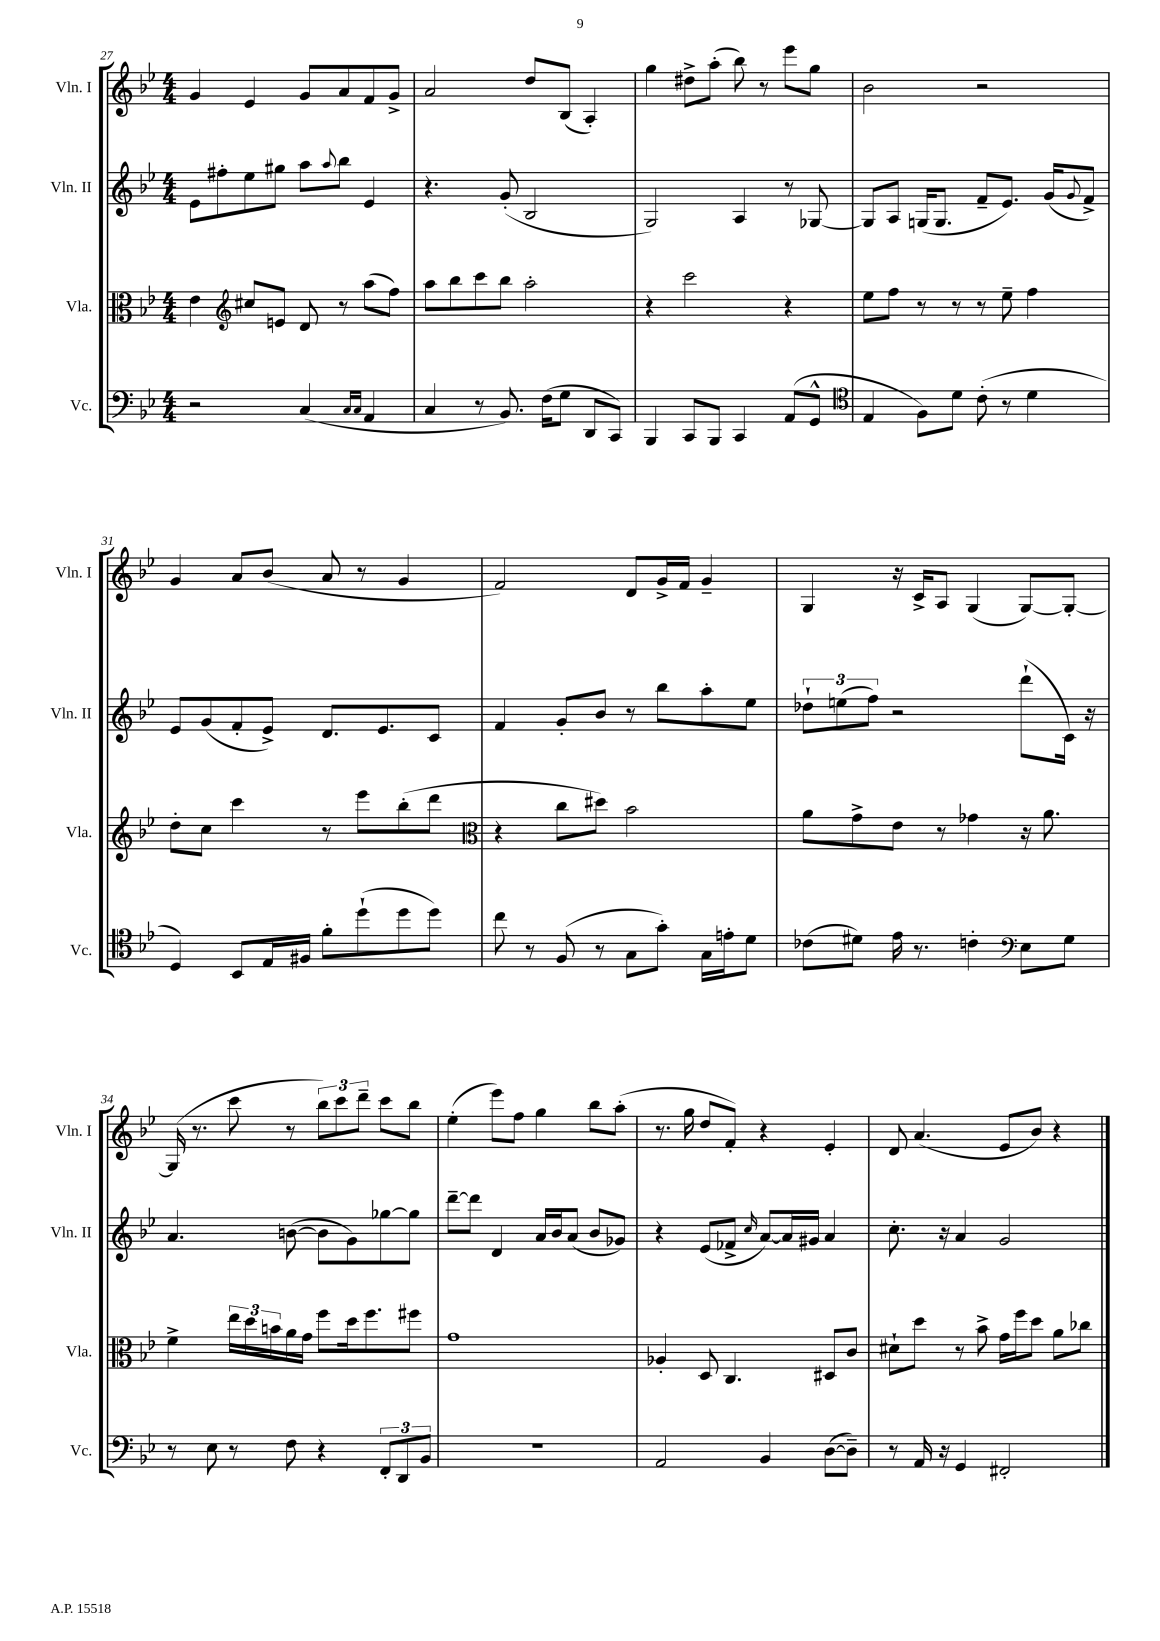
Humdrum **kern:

**kern	**kern	**kern	**kern
*staff4	*staff3	*staff2	*staff1
*clefF4	*clefC3	*clefG2	*clefG2
*k[b-e-]	*k[b-e-]	*k[b-e-]	*k[b-e-]
*M4/4	*M4/4	*M4/4	*M4/4
2r	4e-\	8e-\L	4g/
.	.	8ff#'\	.
*	*clefG2	*	*
.	8cc#/L	8ee-\	4e-/
.	8e/J	8gg#\J	.
(4C/	8d/	8aa\L	8g/L
.	.	8qqaa/	.
.	8r	8bb-\J	8a/
16qqC/LL	.	.	.
16qqC/JJ	.	.	.
4AA/	(8aa\L	4e-/	8f/
.	8ff\J)	.	8g^/J
=	=	=	=
4C/	8aa\L	4.r	2a/
.	8bb-\	.	.
8r	8ccc\	.	.
8.BB-/)	8bb-\J	(8g'/	.
.	2aa'\	2B-/	8dd/L
(16F\LK	.	.	.
8G\J	.	.	(8B-/J
8DD/L	.	.	4A'/)
8CC/J)	.	.	.
=	=	=	=
4BBB-/	4r	2G/)	4gg\
8CC/L	2ccc\	.	8dd#^\L
8BBB-/J	.	.	(8aa'\J
4CC/	.	4A/	8bb-\)
.	.	.	8r
(8AA/L	4r	8r	8eee-\L
8GG^^/J	.	[8G-/	8gg\J
=	=	=	=
*clefC4	*	*	*
4E-/	8ee-\L	8G-/]L	2b-\
.	8ff\J	8A/J	.
8F\L)	8r	(16G/LK	.
.	.	8.G/J	.
8d\J	8r	.	.
(8c'\	8r	8f~/L	2r
8r	8ee-~\	8.e-/J)	.
4d\	4ff\	.	.
.	.	(16g/LK	.
.	.	8qqg/	.
.	.	8f^/J)	.
=	=	=	=
4D/)	8dd'\L	8e-/L	4g/
.	8cc\J	(8g/	.
8BB-/L	4ccc\	8f'/	8a/L
16E-/L	.	8e-^/J)	(8b-/J
16F#/JJ	.	.	.
8f'\L	8r	8.d/L	8a/
(8dd`\	8eee-\L	.	8r
.	.	8.e-/	.
8dd\	(8bb-'\	.	4g/
8dd\J)	8ddd\J	8c/J	.
=	=	=	=
*	*clefC3	*	*
8cc\	4r	4f/	2f/)
8r	.	.	.
(8F/	8cc\L	8g'/L	.
8r	8dd#\J)	8b-/J	.
8G\L	2b-\	8r	8d/L
8g'\J)	.	8bb-\L	16g^/L
.	.	.	16f/JJ
16G\LL	.	8aa'\	4g~/
16e'\J	.	.	.
8d\J	.	8ee-\J	.
=	=	=	=
(8c-\L	8a\L	12dd-`\L	4G/
.	.	(12ee\	.
8d#\J)	8g^\	.	.
.	.	12ff\J)	.
16e-\	8e-\J	2r	16r
8.r	.	.	16c^/LK
.	8r	.	8A/J
4c'\	4g-\	.	(4G/
*clefF4	*	*	*
8E-\L	16r	(8ddd`\L	[8G/L)
.	8.a\	.	.
8G\J	.	16c\Jk)	8G'/_J
.	.	16r	.
=	=	=	=
8r	4f^\	4.a/	(16G/]
.	.	.	8.r
8E-\	.	.	.
8r	24ee-\LL	.	8ccc\
.	24dd\	.	.
.	24b\	.	.
8F\	16a\	([8b\	8r
.	16g\JJ	.	.
4r	8ff\L	8b\]L	12bb-\L)
.	.	.	12ccc\
.	16dd\k	8g\)	.
.	.	.	12ddd~\J
.	8.ff\	.	.
12FF'/L	.	[8gg-\	8ccc\L
12DD/	.	.	.
.	8ff#\J	8gg-\]J	8bb-\J
12BB-/J	.	.	.
=	=	=	=
1r	1g	[8ddd~\L	(4ee-'\
.	.	8ddd\]J	.
.	.	4d/	8eee-\L)
.	.	.	8ff\J
.	.	16a/LL	4gg\
.	.	16b-/J	.
.	.	(8a/J	.
.	.	8b-/L	8bb-\L
.	.	8g-/J)	(8aa'\J
=	=	=	=
2AA/	4A-'/	4r	8.r
.	.	.	16gg\
.	8D/	(8e-/L	8dd/L
.	4.C/	8f-^/J	8f'/J)
.	.	16qqcc/	.
4BB-/	.	[8a/L)	4r
.	.	16a/]L	.
.	.	16g#/JJ	.
([8D\L	8D#/L	4a/	4e-'/
8D~\]J)	8c/J	.	.
=	=	=	=
8r	8d#`\L	8.cc'\	8d/
16AA/	8dd\J	.	(4.a/
16r	.	16r	.
4GG/	8r	4a/	.
.	8b-^\	.	.
2FF#'/	16g\LL	2g/	8e-/L
.	16ff\J	.	.
.	8dd\J	.	8b-/J)
.	8a\L	.	4r
.	8cc-\J	.	.
==	==	==	==
*-	*-	*-	*-
